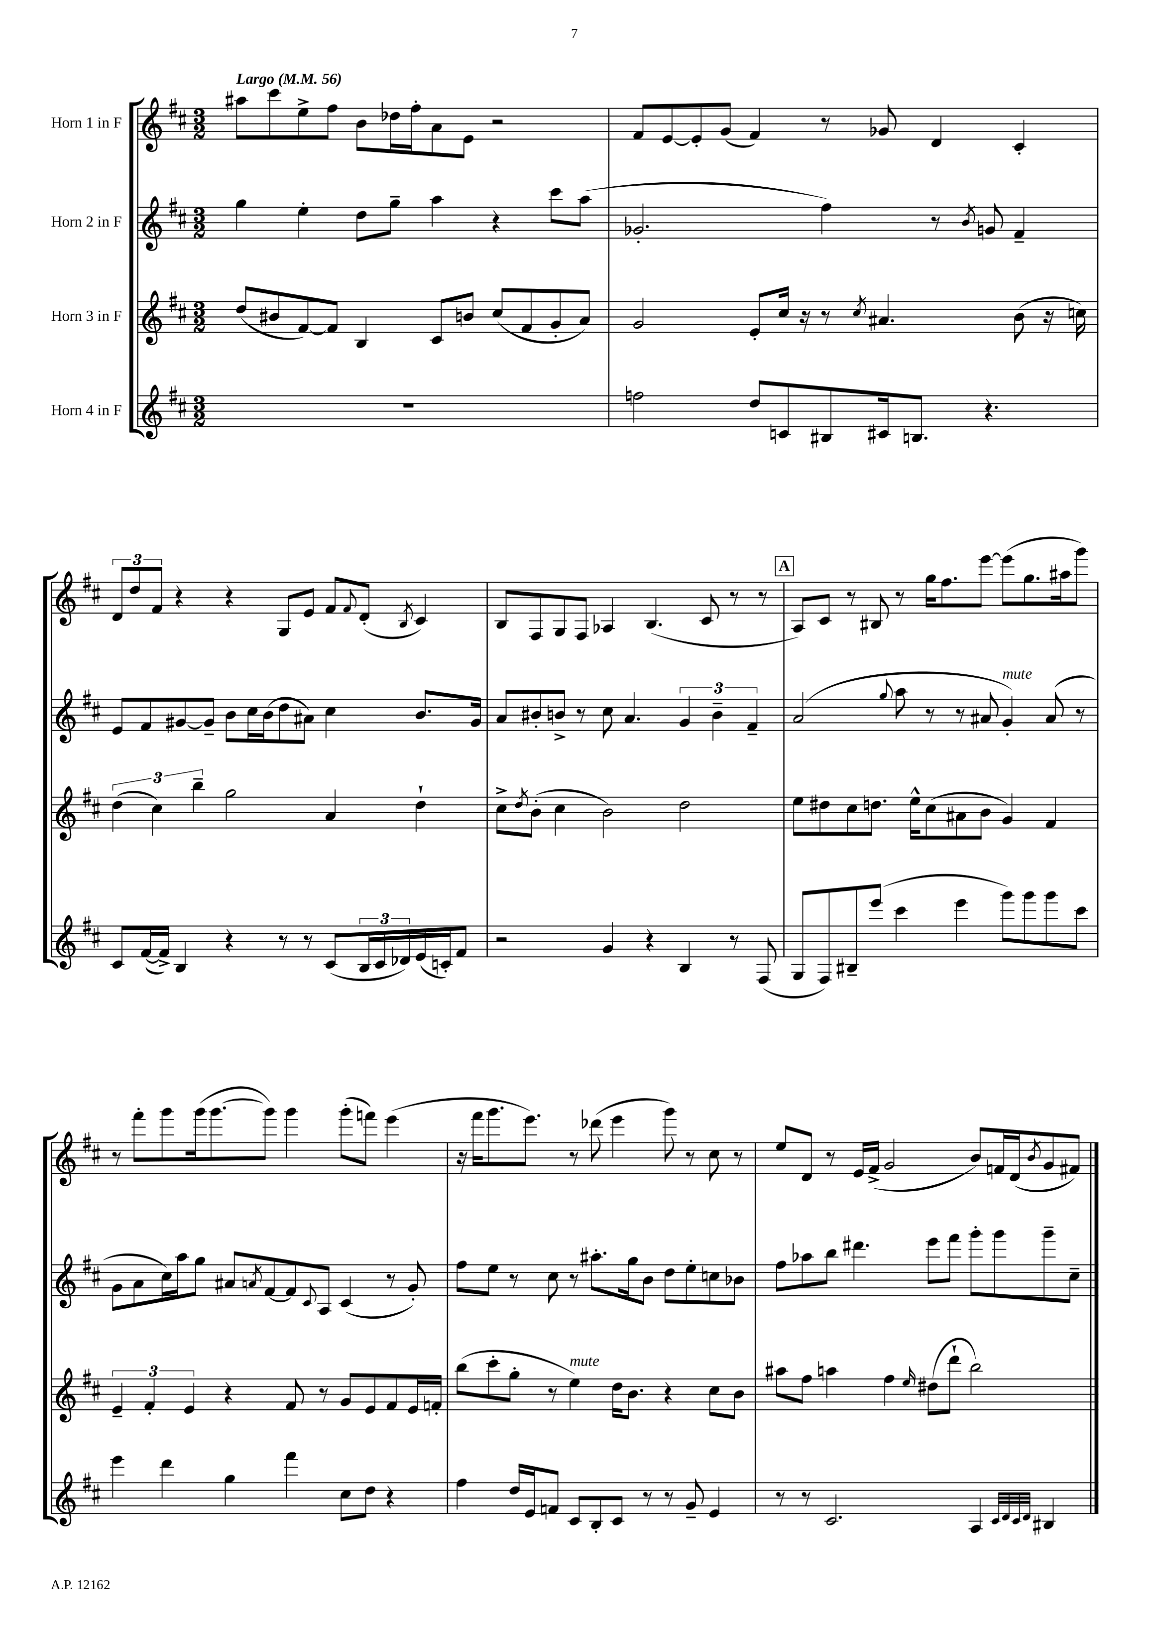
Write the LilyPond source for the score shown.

<<
\new StaffGroup <<
\new Staff = "s0" \with { instrumentName = "Horn 1 in F" } {
    \clef treble \key d \major \numericTimeSignature \time 3/2 \tempo "Largo" 4 = 56
    ais''8 cis'''8 e''8-> fis''8 b'8 des''16 fis''16-. a'8 e'8 r2 |
    fis'8 e'8~ e'8-. g'8( fis'4) r8 ges'8 d'4 cis'4-. |
    \tuplet 3/2 { d'8 d''8 fis'8 } r4 r4 g8 e'8 fis'8 \appoggiatura { fis'8 } d'8-.( \acciaccatura { b8 } cis'4) |
    b8 fis8 g8 fis8 aes4 b4.( cis'8 r8 r8 |
    \mark \markup { \box "A" } a8) cis'8 r8 bis8 r8 g''16 fis''8. e'''8~ e'''8( g''8. ais''16 g'''8) |
    r8 fis'''8-. g'''8 g'''16( g'''8.~ g'''8) g'''4 g'''8-.( f'''8) e'''4( |
    r16 fis'''16 g'''8. e'''8.) r8 des'''8( e'''4 g'''8) r8 cis''8 r8 |
    e''8 d'8 r8 e'16 fis'16->( g'2 b'8) f'16 d'16( \acciaccatura { b'8 } g'8 fis'8) \bar "|." |
}
\new Staff = "s1" \with { instrumentName = "Horn 2 in F" } {
    \clef treble \key d \major \numericTimeSignature \time 3/2
    g''4 e''4-. d''8 g''8-- a''4 r4 cis'''8 a''8( |
    ges'2.-. fis''4) r8 \acciaccatura { b'8 } g'8 fis'4-- |
    e'8 fis'8 gis'8~ gis'8-- b'8 cis''16 b'16( d''8 ais'8) cis''4 b'8. gis'16 |
    a'8 bis'8-. b'8-> r8 cis''8 a'4. \tuplet 3/2 { g'4 b'4-- fis'4-- } |
    \mark \markup { \box "A" } a'2( \appoggiatura { g''8 } a''8 r8 r8 ais'8 g'4-.^\markup { \italic "mute" }) ais'8( r8 |
    g'8 a'8 cis''16) a''16 g''8 ais'8 \acciaccatura { a'8 } fis'8~ fis'8 \appoggiatura { cis'8 } a8 cis'4( r8 g'8-.) |
    fis''8 e''8 r8 cis''8 r8 ais''8.-. g''16 b'8 d''8 e''8-. c''8 bes'8 |
    fis''8 aes''8 b''8 dis'''4. e'''8 fis'''8 g'''8-. g'''8 g'''8-- cis''8-- \bar "|." |
}
\new Staff = "s2" \with { instrumentName = "Horn 3 in F" } {
    \clef treble \key d \major \numericTimeSignature \time 3/2
    d''8( bis'8 fis'8~) fis'8 b4 cis'8 b'8 cis''8( fis'8 g'8-. a'8) |
    g'2 e'8-. cis''16 r16 r8 \acciaccatura { cis''8 } ais'4. b'8( r16 c''16) |
    \tuplet 3/2 { d''4( cis''4) b''4-- } g''2 a'4 d''4-! |
    cis''8-> \acciaccatura { d''8 } b'8-.( cis''4 b'2) d''2 |
    \mark \markup { \box "A" } e''8 dis''8 cis''8 d''8. e''16-^ cis''8( ais'8 b'8 g'4) fis'4 |
    \tuplet 3/2 { e'4-- fis'4-. e'4 } r4 fis'8 r8 g'8 e'8 fis'8 e'16 f'16-. |
    b''8( cis'''8-. g''8-. r8 e''4^\markup { \italic "mute" }) d''16 b'8. r4 cis''8 b'8 |
    ais''8 fis''8 a''4 fis''4 \grace { e''16 } dis''8( d'''8-! b''2) \bar "|." |
}
\new Staff = "s3" \with { instrumentName = "Horn 4 in F" } {
    \clef treble \key d \major \numericTimeSignature \time 3/2
    R1. |
    f''2 d''8 c'8 bis8 cis'16 b8. r4. |
    cis'8 fis'16~( fis'16->) b4 r4 r8 r8 cis'8( \tuplet 3/2 { b16 cis'16 des'16) } e'16( c'16-.) fis'8 |
    r2 g'4 r4 b4 r8 fis8( |
    \mark \markup { \box "A" } g8 fis8) bis8-- e'''8( cis'''4 e'''4 g'''8) g'''8 g'''8 cis'''8 |
    e'''4 d'''4 g''4 fis'''4 cis''8 d''8 r4 |
    fis''4 d''16 e'16 f'8 cis'8 b8-. cis'8 r8 r8 g'8-- e'4 |
    r8 r8 cis'2. a4 \grace { cis'32 d'32 cis'32 d'32 } bis4 \bar "|." |
}
>>
>>
\layout { \context { \Score \remove "Bar_number_engraver" } }
